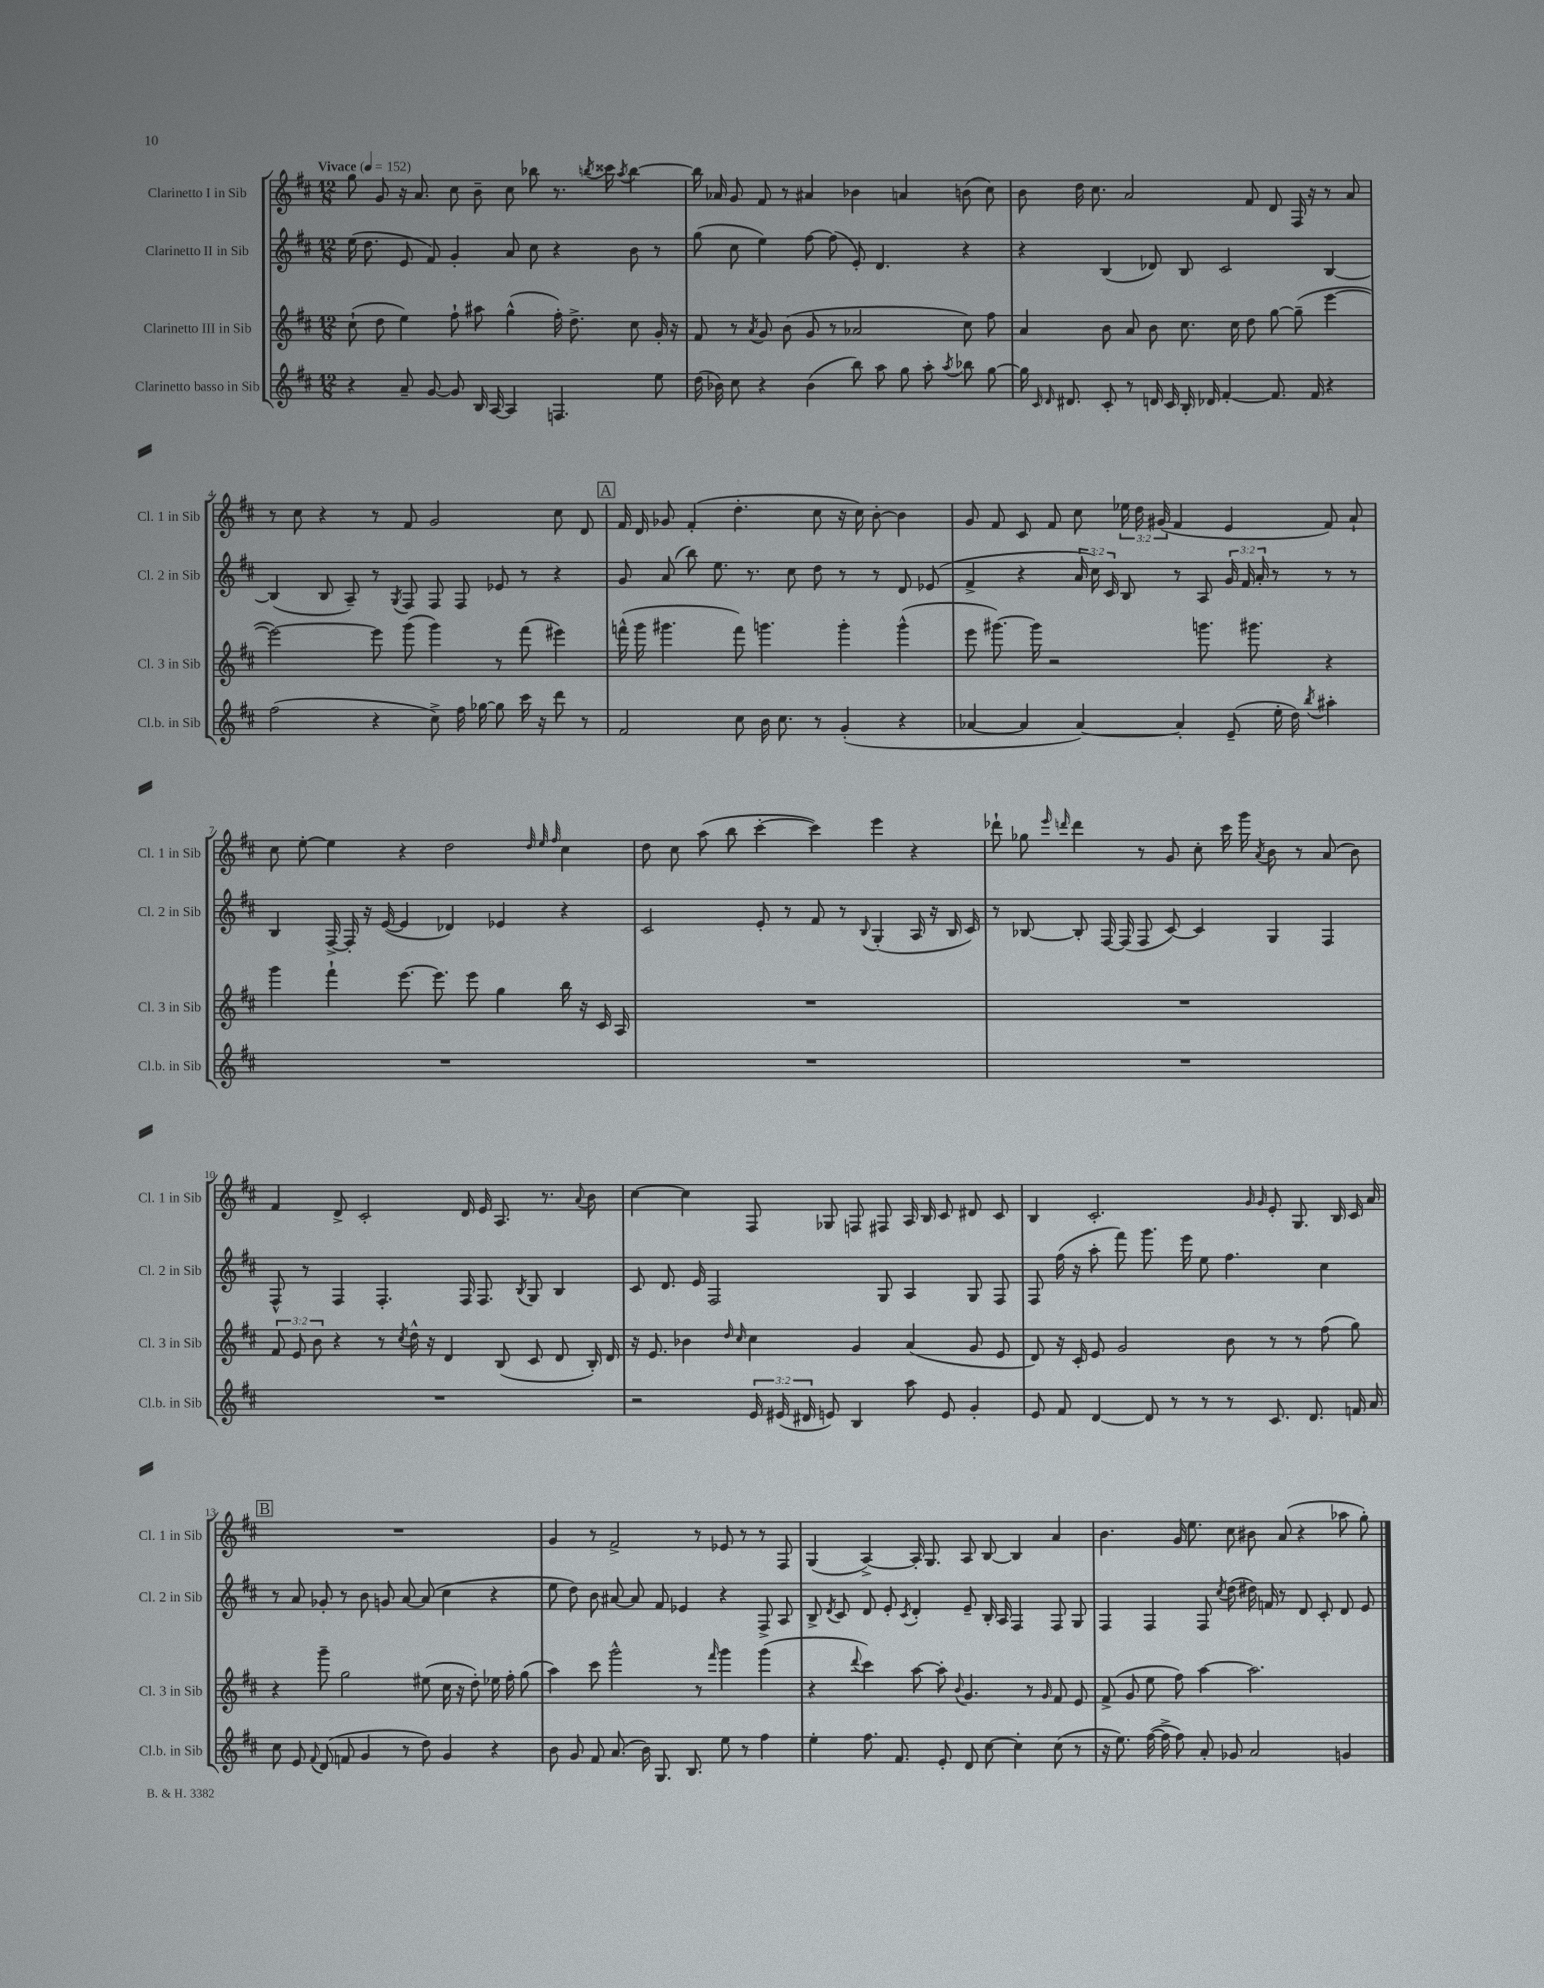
<<
\new StaffGroup <<
\new Staff = "s0" \with { instrumentName = "Clarinetto I in Sib" shortInstrumentName = "Cl. 1 in Sib" } {
    \clef treble \key d \major \numericTimeSignature \time 12/8 \override Staff.TupletNumber.text = #tuplet-number::calc-fraction-text \tempo "Vivace" 4 = 152
    \autoBeamOff g''8 g'8 r16 a'8. cis''8 b'8-- cis''8 bes''8 r8. \acciaccatura { b''8 } cisis'''16 \acciaccatura { a''8 } b''4~ |
    b''16 aes'16 g'8 fis'8 r8 ais'4 bes'4 a'4 b'8( cis''8) |
    b'8 d''16 cis''8. a'2 fis'8 d'8 fis16 r16 r8 a'8 |
    r8 cis''8 r4 r8 fis'8 g'2 cis''8 d'8 |
    \mark \markup { \box "A" } fis'16 d'16 ges'8 fis'4-.( d''4.-. cis''8 r16 cis''16) b'8~-. b'4 |
    g'8 fis'8 cis'8 fis'8 cis''8 \tuplet 3/2 { ees''16 d''16 gis'16( } fis'4 e'4 fis'8) a'8-! |
    cis''8 e''8~-. e''4 r4 d''2 \grace { d''32 e''32 fis''32 } cis''4 |
    d''8 cis''8 a''8( b''8 cis'''4~-. cis'''4) e'''4 r4 |
    des'''8-! ges''8 \grace { e'''16 d'''16 } d'''4 r8 g'8 cis''8-. cis'''16 g'''16 \acciaccatura { a'8 } b'8 r8 a'8( b'8) |
    fis'4 d'8-> cis'2-. d'16 e'16 a8. r8. \appoggiatura { a'8 } b'8 |
    cis''4~ cis''4 fis8 ges8 f8 fis8 a16 b16 cis'8 dis'8 cis'8 |
    b4 cis'2.-. \grace { g'16 g'16 } e'8-. g8. b16 cis'16 a'16 |
    \mark \markup { \box "B" } R1. |
    g'4 r8 fis'2-> r8 ees'8 r8 r8 fis8 |
    g4( a4~->) a16-. g8. a8 b8~ b4 a'4 |
    b'4. g'16 e''8. cis''8 bis'8 a'8( r4 aes''8 g''8-.) \bar "|." |
}
\new Staff = "s1" \with { instrumentName = "Clarinetto II in Sib" shortInstrumentName = "Cl. 2 in Sib" } {
    \clef treble \key d \major \numericTimeSignature \time 12/8 \override Staff.TupletNumber.text = #tuplet-number::calc-fraction-text
    \autoBeamOff e''16( d''8. e'8 fis'8) g'4-. a'8 cis''8 r4 b'8 r8 |
    g''8( cis''8 e''4) fis''8~ fis''8( e'8-.) d'4. r4 |
    r4 b4( des'8) b8 cis'2 b4~ |
    b4( b8 a8--) r8 \acciaccatura { g8 } fis8 fis8 fis8 ees'8 r8 r4 |
    \mark \markup { \box "A" } g'8 a'8( b''8) e''8. r8. cis''8 d''8 r8 r8 d'8 ees'8( |
    fis'4-> r4 \tuplet 3/2 { a'16 cis''16) cis'16 } b8 r8 a8 \tuplet 3/2 { g'16 fis'16 a'16-. } r8 r8 r8 |
    b4 fis16~-> fis16-. r16 e'16~( e'4 des'4) ees'4 r4 |
    cis'2 e'8-. r8 fis'8 r8 \appoggiatura { b8 } g4-.( a16 r16 b16 cis'16) |
    r8 bes8~ bes8-. fis16~ fis16( fis8 cis'8~) cis'4 g4 fis4 |
    fis8-^ r8 fis4 fis4.-. fis16 fis8. \acciaccatura { b8 } g8 b4 |
    cis'8 d'8. e'16 fis2 g8 a4 g8 fis8 |
    fis8 fis''16( r16 a''8-. fis'''8) g'''8. e'''16 e''8 fis''4. cis''4 |
    \mark \markup { \box "B" } r8 a'8 ges'8-. r8 b'8 g'8 a'8~ a'8( cis''4 r4 |
    e''8 d''8) b'8 ais'8~ ais'8 fis'8 ees'4 r4 fis8-> a8 |
    b8-> \acciaccatura { d'8 } cis'8 d'8 e'8-. \acciaccatura { cis'8 } d'4-. e'8-- b16-. a16 fis4 fis8 g8 |
    fis4 fis4 fis8 \acciaccatura { cis''8 } d''8( dis''16) f'16 r8 d'8 cis'8-. d'8 e'8 \bar "|." |
}
\new Staff = "s2" \with { instrumentName = "Clarinetto III in Sib" shortInstrumentName = "Cl. 3 in Sib" } {
    \clef treble \key d \major \numericTimeSignature \time 12/8 \override Staff.TupletNumber.text = #tuplet-number::calc-fraction-text
    \autoBeamOff cis''8-!( d''8 e''4) fis''8-! ais''8 g''4-^( fis''16-.) d''8.-> cis''8 g'16-. r16 |
    fis'8 r8 \acciaccatura { a'8 } g'8 b'8( g'8 r8 aes'2 cis''8) fis''8 |
    a'4 b'8 a'8 b'8 cis''8. cis''16 d''8 g''8~ g''8--( e'''4~ |
    e'''2~) e'''8 g'''8( g'''4) r8 fis'''8( eis'''4) |
    \mark \markup { \box "A" } f'''16-^( g'''16 gis'''4. f'''8) g'''4. g'''4-. g'''4-^( |
    e'''8 gis'''8.~) gis'''16 r2 g'''8. gis'''8. r4 |
    g'''4 fis'''4-! e'''8.~ e'''8. e'''8 g''4 b''16 r16 cis'16 a16 |
    R1. |
    R1. |
    \tuplet 3/2 { fis'8 e'8 b'8 } r4 r8 \acciaccatura { cis''8 } d''16-^ r16 d'4 b8( cis'8 d'8 b16-.) d'16 |
    r16 e'8. bes'4 \grace { d''16 cis''16 } cis''4 g'4 a'4( g'8 e'8 |
    d'8) r16 cis'16-. e'8 g'2 b'8 r8 r8 fis''8( g''8) |
    \mark \markup { \box "B" } r4 g'''8-- g''2 eis''8( cis''16 r16 d''8-.) ees''16 fis''16-. g''8( |
    a''4) cis'''8 g'''2-^ r8 \grace { fis'''16 } g'''4 g'''4( |
    r4 \appoggiatura { d'''8 } cis'''4) a''8~ a''8-. \appoggiatura { b'8 } g'4. r8 \grace { g'16 } fis'8 e'8 |
    fis'8->( g'8 e''8 fis''8) a''4~ a''2. \bar "|." |
}
\new Staff = "s3" \with { instrumentName = "Clarinetto basso in Sib" shortInstrumentName = "Cl.b. in Sib" } {
    \clef treble \key d \major \numericTimeSignature \time 12/8 \override Staff.TupletNumber.text = #tuplet-number::calc-fraction-text
    \autoBeamOff r4 a'8-- g'8~ g'8 b16 a16~ a4 f4. e''8 |
    d''16( bes'16) cis''8 r4 bes'4( b''8) a''8 g''8 a''8-. \acciaccatura { a''8 } bes''8 g''8~ |
    g''16 \grace { cis'16 d'16 } dis'8. cis'8-. r8 d'16 cis'16 b16-. des'16 fis'4~-. fis'8. fis'16 r4 |
    fis''2( r4 cis''8->) fis''16 ges''16~ ges''8 cis'''16 r16 d'''8 r8 |
    \mark \markup { \box "A" } fis'2 cis''8 b'16 cis''8. r8 g'4-.( r4 |
    aes'4~ aes'4 aes'4~) aes'4-. e'8--( e''16-. d''16) \acciaccatura { b''8 } ais''4-. |
    R1. |
    R1. |
    R1. |
    R1. |
    r2 \tuplet 3/2 { e'16 eis'16( dis'16 } e'8) b4 a''8 e'8 g'4-. |
    e'8 fis'8 d'4~ d'8 r8 r8 r8 cis'8. d'8. f'16 a'16 |
    \mark \markup { \box "B" } cis''8 e'8 \appoggiatura { fis'8 } d'8( f'8 g'4 r8 d''8) g'4 r4 |
    b'8 g'8 fis'8 a'8.( b'16) g8. b8. e''8 r8 fis''4 |
    e''4-. fis''8. fis'8. e'8-. d'8 cis''8~ cis''4-. cis''8( r8 |
    r16 e''8.) fis''16~( fis''16-> fis''8) a'8-. ges'8 a'2 g'4 \bar "|." |
}
>>
>>
